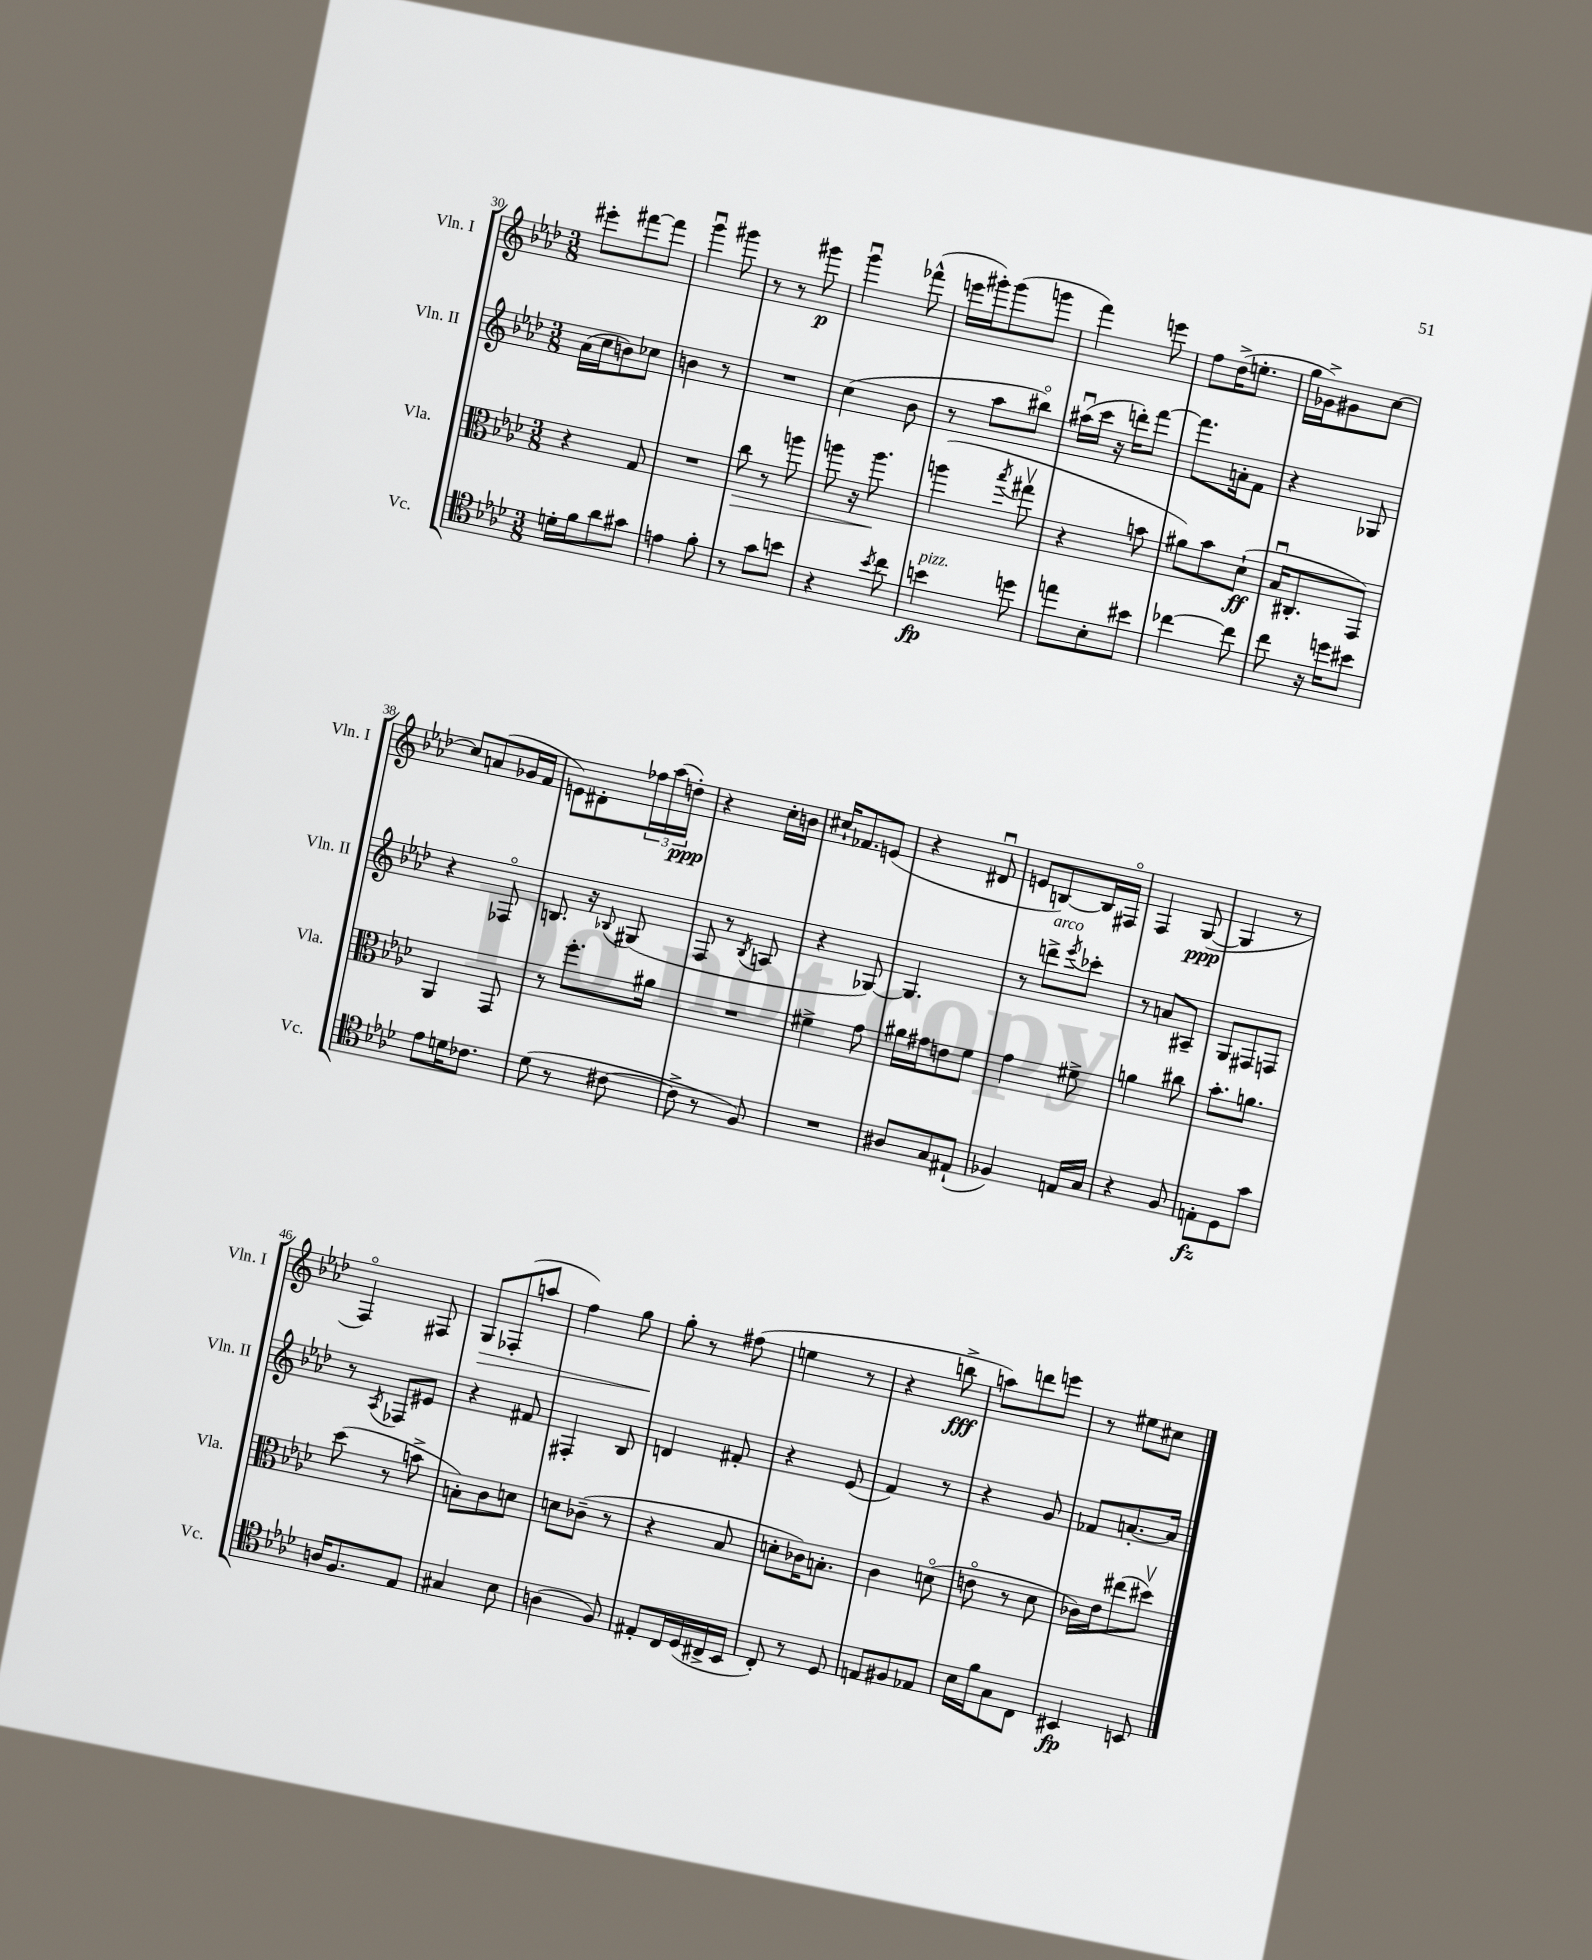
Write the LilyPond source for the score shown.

<<
\new StaffGroup <<
\new Staff = "s0" \with { instrumentName = "Vln. I" shortInstrumentName = "Vln. I" } {
    \clef treble \key aes \major \numericTimeSignature \time 3/8
    eis'''8-. fis'''8~ fis'''8 |
    g'''4\downbow gis'''8 |
    r8 r8 gis'''8\p |
    g'''4\downbow fes'''8-^( |
    e'''16 gis'''16-.) gis'''8( g'''8 |
    f'''4) e'''8 |
    f''8 des''16->( e''8.-. |
    g''16 ges'16->) gis'8 c''8~ |
    c''8 a'8( ges'16 f'16 |
    e'8) dis'8-. \tuplet 3/2 { fes''16 aes''16( d''16-.\ppp) } |
    r4 c''16-. b'16 |
    cis''16-! fes'8. e'8( |
    r4 dis'8\downbow |
    e'8 b8~) b16 fis16\flageolet |
    f4 g8~\ppp( |
    g4 r8 |
    f4\flageolet) fis8 |
    g8\> fes8-.( a''8 |
    f''4) g''8 |
    g''8-.\! r8 fis''8( |
    e''4 r8 |
    r4 b''8->\fff |
    a''8) d'''8 e'''8 |
    r8 eis''8 cis''8 \bar "|." |
}
\new Staff = "s1" \with { instrumentName = "Vln. II" shortInstrumentName = "Vln. II" } {
    \clef treble \key aes \major \numericTimeSignature \time 3/8
    aes'16( c''16 b'8) ces''8 |
    b'4 r8 |
    R4. |
    c''4( bes'8 |
    r8 aes''8 bis''8\flageolet) |
    ais''16\downbow( c'''16 r16 d'''16-.) f'''8~ |
    f'''8. a'16-. f'8 |
    r4 ges8 |
    r4 fes8\flageolet |
    b8. r16 \appoggiatura { bes8 } gis8( |
    f8 r8 \acciaccatura { bes8 } a8 |
    r4 ges8~) |
    ges4. |
    r8 d'''8->^\markup { \italic "arco" } \acciaccatura { ees'''8 } ces'''8-. |
    r8 a'8 ais8-- |
    g8 fis8 f8 |
    r8 \acciaccatura { aes8 } fes8 eis'8 |
    r4 fis'8 |
    fis4-. bes8 |
    d'4 fis'8-. |
    r4 ees'8( |
    f'4) r8 |
    r4 g'8 |
    fes'8 a'8.~-. a'16 \bar "|." |
}
\new Staff = "s2" \with { instrumentName = "Vla." shortInstrumentName = "Vla." } {
    \clef alto \key aes \major \numericTimeSignature \time 3/8
    r4 g8 |
    R4. |
    c''8\> r8 a''8 |
    a''8 r16 a''8.\! |
    a''4( \acciaccatura { bes''8 } gis''8\upbow |
    r4 b'8 |
    ais'8) bes'8 des'8-!\ff( |
    bes16\downbow cis8.-. g,8) |
    aes,4 g,8 |
    r8 f''8.-. ais'16 |
    R4. |
    fis'4-> g'8 |
    ais'16 gis'16 e'8 f'8 |
    g'4 fis'8-> |
    a'4 cis''8 |
    bes'8.-. a'8. |
    des''8( r8 b'8-> |
    b8-.) c'8 d'8 |
    d'8 ces'8--( r8 |
    r4 bes8 |
    d'8-. ces'16) b8.-. |
    c'4 d'8\flageolet( |
    e'8\flageolet r8 des'8 |
    ces'16) ees'16 eis''8( dis''8\upbow) \bar "|." |
}
\new Staff = "s3" \with { instrumentName = "Vc." shortInstrumentName = "Vc." } {
    \clef tenor \key aes \major \numericTimeSignature \time 3/8
    d'16-. f'16 aes'8 gis'8 |
    e'4 f'8-. |
    r8 g'8 b'8 |
    r4 \acciaccatura { bes'8 } c''8 |
    b'4\fp^\markup { \italic "pizz." } d''8 |
    e''8 bes8-. bis'8 |
    ces''4~ ces''8 |
    c''8 r16 d''16 bis'8 |
    ees'8 d'16 ces'8. |
    des'8( r8 cis'8~ |
    cis'8-> r8 f8) |
    R4. |
    ais8 g8 eis8-!( |
    fes4) e16 g16 |
    r4 f8 |
    e8-.\fz des8 g'8 |
    a16 f8. ees8 |
    gis4 bes8 |
    a4( f8) |
    eis8-. c16 des16( cis16-> bes,16 |
    c8-.) r8 des8 |
    e8 fis8 ees8 |
    bes16 f'16 g8 c8 |
    bis,4\fp b,8 \bar "|." |
}
>>
>>
\layout { \context { \Score currentBarNumber = #30 } }
